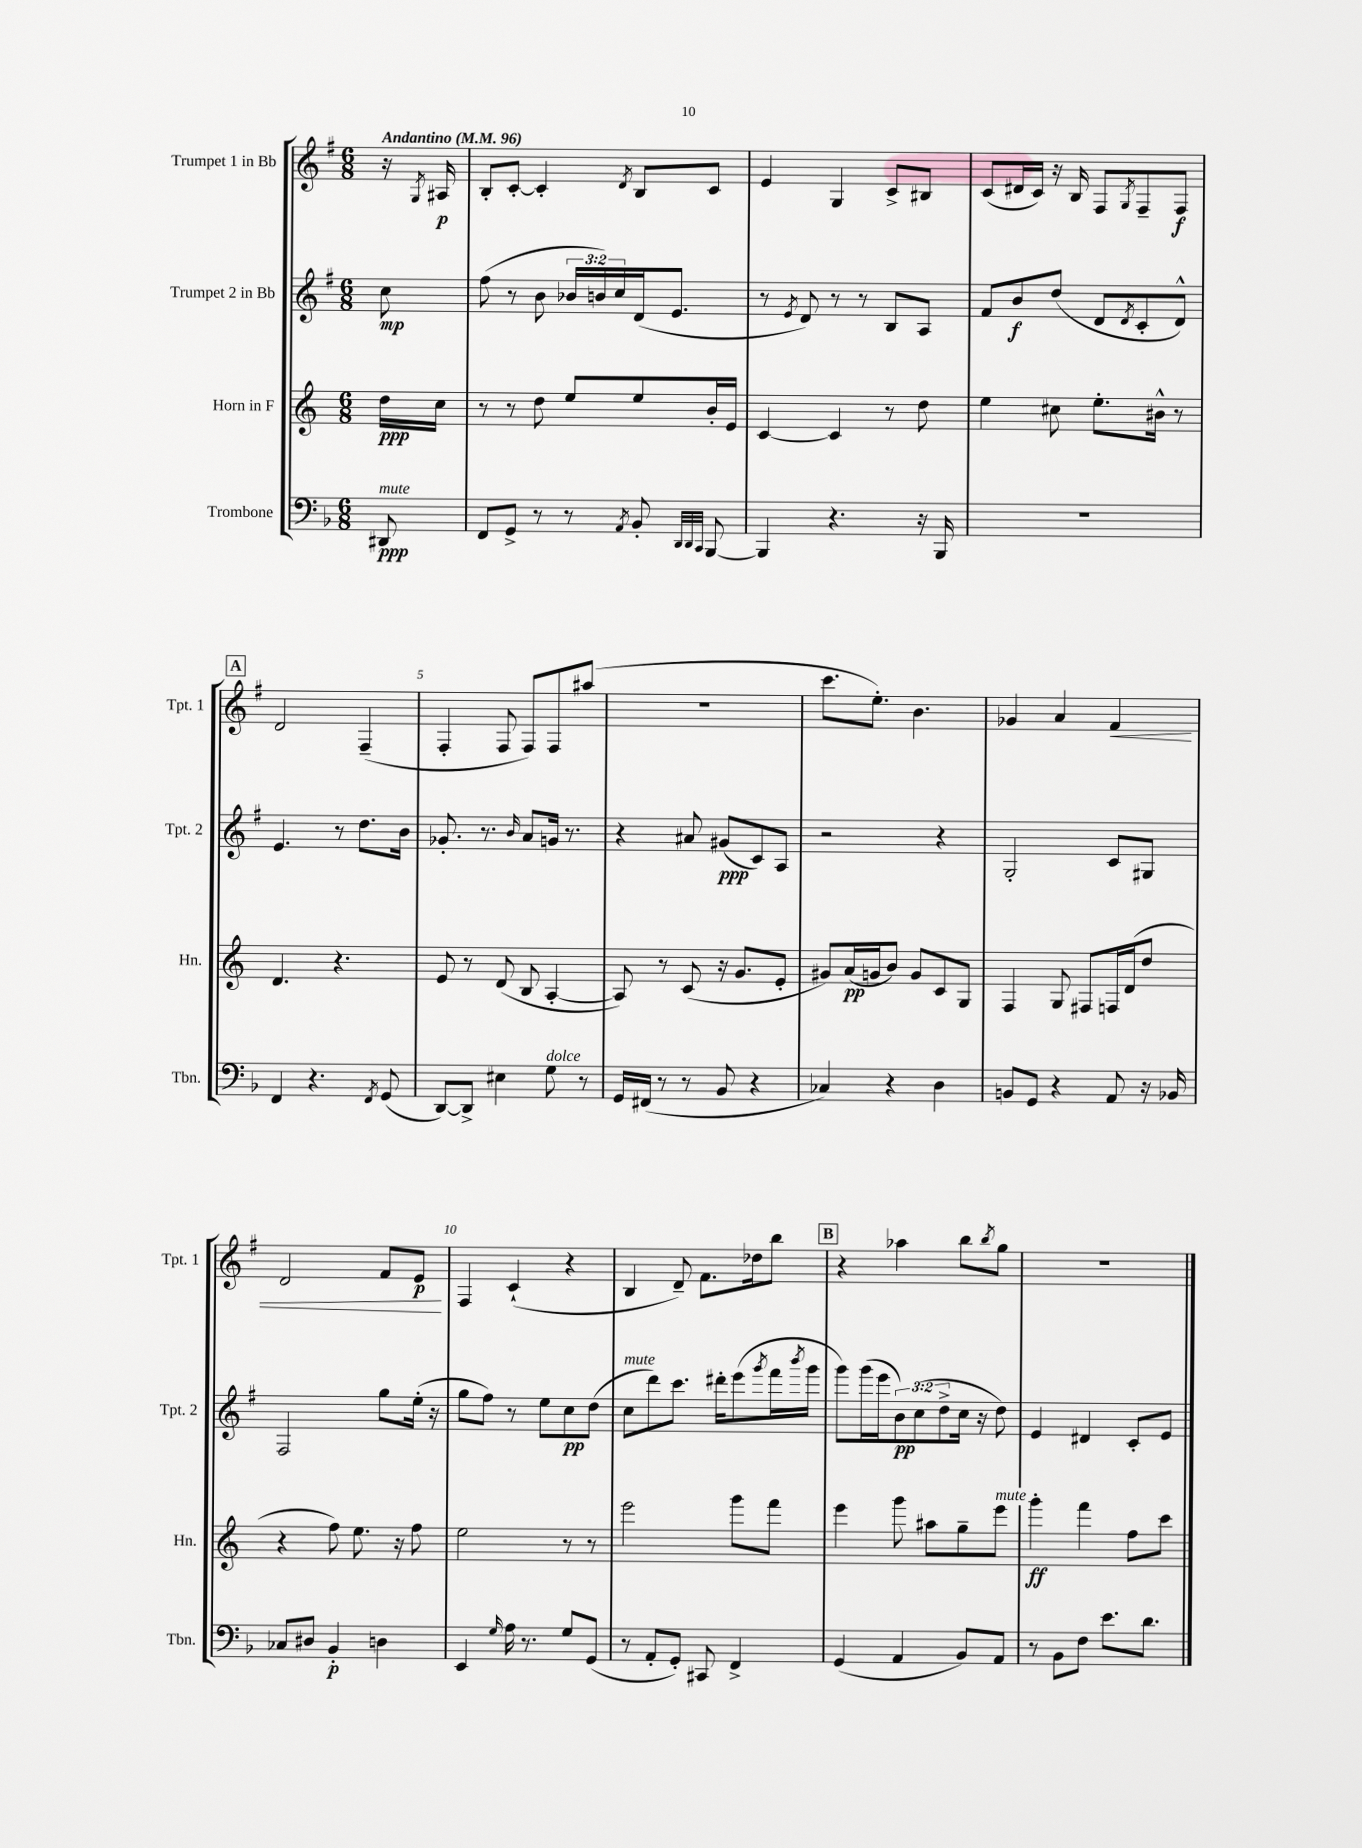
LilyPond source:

<<
\new StaffGroup <<
\new Staff = "s0" \with { instrumentName = "Trumpet 1 in Bb" shortInstrumentName = "Tpt. 1" } {
    \clef treble \key g \major \numericTimeSignature \time 6/8 \partial 8 \tempo "Andantino" 4 = 96
    r16 \acciaccatura { g8 } ais16\p |
    b8-. c'8~-. c'4-. \acciaccatura { d'8 } b8 c'8 |
    e'4 g4 c'8-> bis8 |
    c'8( dis'16 c'16) r16 b16 fis8 \acciaccatura { g8 } fis8-- fis8\f |
    \mark \markup { \box "A" } d'2 fis4--( |
    fis4-. fis8 fis8) fis8 ais''8( |
    R2. |
    c'''8. e''8.-.) b'4. |
    ges'4 a'4 fis'4\< |
    d'2 fis'8 e'8\p\! |
    fis4 c'4-!( r4 |
    b4 d'8--) fis'8. des''16 b''8 |
    \mark \markup { \box "B" } r4 aes''4 b''8 \acciaccatura { b''8 } g''8 |
    R2. \bar "|." |
}
\new Staff = "s1" \with { instrumentName = "Trumpet 2 in Bb" shortInstrumentName = "Tpt. 2" } {
    \clef treble \key g \major \numericTimeSignature \time 6/8 \override Staff.TupletNumber.text = #tuplet-number::calc-fraction-text \partial 8
    c''8\mp |
    fis''8( r8 b'8 \tuplet 3/2 { bes'16 b'16) c''16 } d'16( e'8. |
    r8 \acciaccatura { e'8 } d'8) r8 r8 b8 a8 |
    fis'8 b'8\f d''8( d'8 \acciaccatura { d'8 } c'8-. d'8-^) |
    \mark \markup { \box "A" } e'4. r8 d''8. b'16 |
    ges'8.-. r8. \grace { b'16 } a'8 g'16 r8. |
    r4 ais'8 gis'8\ppp( c'8) a8 |
    r2 r4 |
    g2-. c'8 gis8 |
    fis2 g''8 e''16-.( r16 |
    g''8 fis''8) r8 e''8 c''8\pp d''8( |
    c''8^\markup { \italic "mute" } d'''8) c'''8. dis'''16-. e'''8( \acciaccatura { g'''8 } fis'''16 \acciaccatura { b'''8 } g'''16 |
    \mark \markup { \box "B" } g'''8) g'''16( e'''16 \tuplet 3/2 { b'8\pp) c''8( d''8-> } c''16 r16 d''8) |
    e'4 dis'4 c'8-. e'8 \bar "|." |
}
\new Staff = "s2" \with { instrumentName = "Horn in F" shortInstrumentName = "Hn." } {
    \clef treble \key c \major \numericTimeSignature \time 6/8 \partial 8
    d''16\ppp c''16 |
    r8 r8 d''8 e''8 e''8 b'16-. e'16 |
    c'4~ c'4 r8 d''8 |
    e''4 cis''8 e''8.-. bis'16-^ r8 |
    \mark \markup { \box "A" } d'4. r4. |
    e'8 r8 d'8( b8 a4~-. |
    a8) r8 c'8( r16 g'8. e'8-. |
    gis'8) a'16\pp( g'16 b'8) g'8 c'8 g8 |
    f4 g8 fis8 f16 d'16( d''8 |
    r4 f''8) e''8. r16 f''8 |
    e''2 r8 r8 |
    e'''2 g'''8 f'''8 |
    \mark \markup { \box "B" } e'''4 g'''8 ais''8 g''8-- e'''8^\markup { \italic "mute" } |
    g'''4-.\ff f'''4 f''8 c'''8 \bar "|." |
}
\new Staff = "s3" \with { instrumentName = "Trombone" shortInstrumentName = "Tbn." } {
    \clef bass \key f \major \numericTimeSignature \time 6/8 \partial 8
    dis,8\ppp^\markup { \italic "mute" } |
    f,8 g,8-> r8 r8 \acciaccatura { a,8 } bes,8-. \grace { d,32 d,32 c,32 } bes,,8~ |
    bes,,4 r4. r16 bes,,16 |
    R2. |
    \mark \markup { \box "A" } f,4 r4. \acciaccatura { f,8 } g,8( |
    d,8~) d,8-> eis4 g8^\markup { \italic "dolce" } r8 |
    g,16 fis,16( r8 r8 bes,8 r4 |
    ces4) r4 d4 |
    b,8 g,8 r4 a,8 r16 bes,16 |
    ces8 dis8 bes,4-.\p d4 |
    e,4 \grace { g16 } a16 r8. g8 g,8( |
    r8 a,8-. g,8-.) cis,8 f,4-> |
    \mark \markup { \box "B" } g,4( a,4 bes,8) a,8 |
    r8 bes,8 f8 e'8. d'8. \bar "|." |
}
>>
>>
\layout { \context { \Score \override BarNumber.break-visibility = ##(#f #t #t) barNumberVisibility = #(every-nth-bar-number-visible 5) } }
